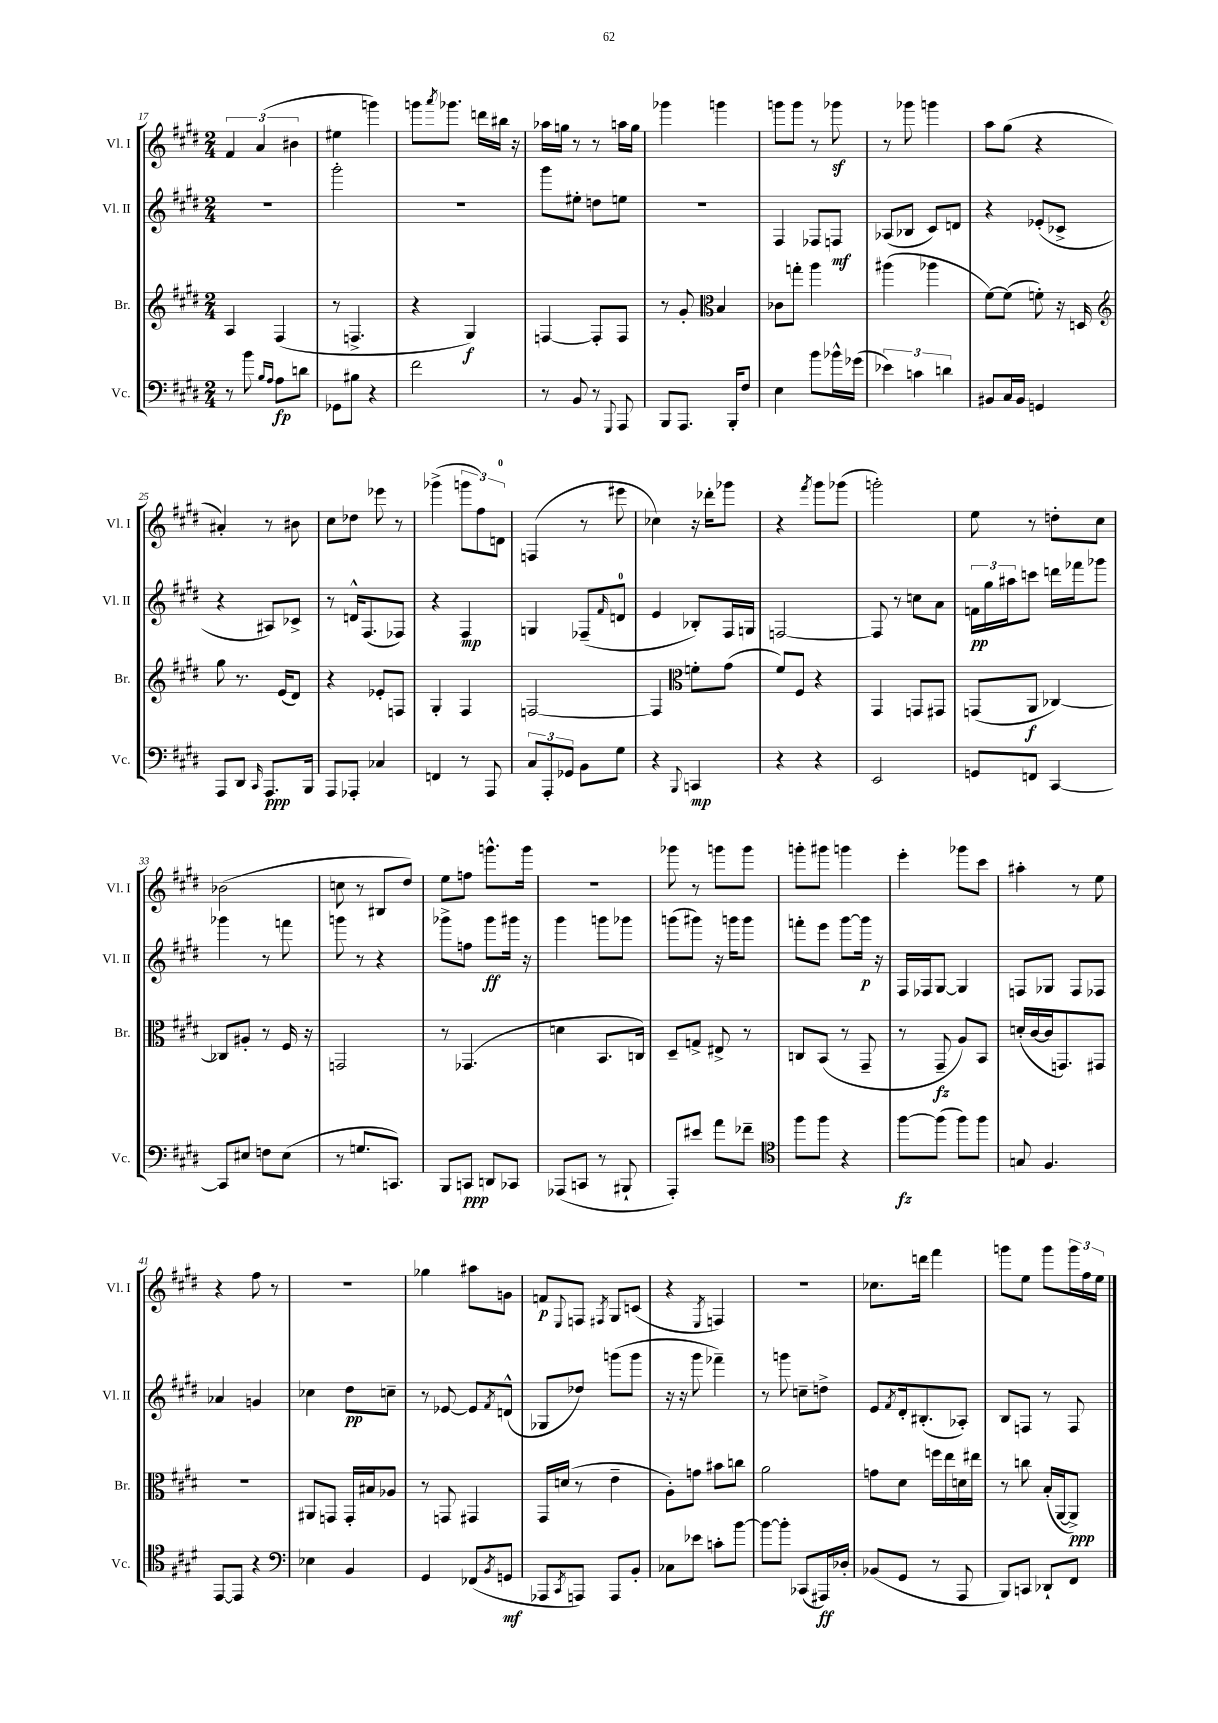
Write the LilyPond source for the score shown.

<<
\new StaffGroup <<
\new Staff = "s0" \with { instrumentName = "Vl. I" shortInstrumentName = "Vl. I" } {
    \clef treble \key e \major \numericTimeSignature \time 2/4
    \tuplet 3/2 { fis'4 a'4( bis'4 } |
    eis''4 g'''4) |
    g'''8 \acciaccatura { a'''8 } ges'''8. d'''16 bis''16 r16 |
    aes''16 g''16 r8 r8 a''16 g''16 |
    ges'''4 g'''4 |
    g'''8 g'''8 r8 ges'''8\sf |
    r8 ges'''8 g'''4 |
    a''8 gis''8( r4 |
    ais'4-.) r8 bis'8 |
    cis''8 des''8 ees'''8 r8 |
    ges'''4->( \tuplet 3/2 { g'''8 fis''8) d'8-0 } |
    f4( r8 eis'''8 |
    ces''4) r16 des'''16-. ges'''8 |
    r4 \acciaccatura { fis'''8 } gis'''8 ges'''8( |
    g'''2-.) |
    e''8 r8 d''8-. cis''8 |
    bes'2( |
    c''8 r8 bis8 dis''8) |
    e''8 f''8 g'''8.-^ g'''16 |
    r2 |
    ges'''8 r8 g'''8 g'''8 |
    g'''8-. gis'''8 g'''4 |
    e'''4-. ges'''8 cis'''8 |
    ais''4-. r8 e''8 |
    r4 fis''8 r8 |
    r2 |
    ges''4 ais''8 g'8 |
    f'8\p \appoggiatura { e8 } f8 \acciaccatura { fis8 } gis8 c'8( |
    r4 \acciaccatura { e8 } f4) |
    R2 |
    ces''8. d'''16 fis'''4 |
    g'''8 e''8 g'''8 \tuplet 3/2 { g'''16 fis''16 e''16 } \bar "|." |
}
\new Staff = "s1" \with { instrumentName = "Vl. II" shortInstrumentName = "Vl. II" } {
    \clef treble \key e \major \numericTimeSignature \time 2/4
    R2 |
    gis'''2-. |
    r2 |
    gis'''8 eis''8-. d''8 e''8 |
    R2 |
    fis4 fes8 f8\mf |
    aes8( bes8 cis'8) d'8 |
    r4 ees'8-.( ces'8-> |
    r4 ais8) ces'8-> |
    r8 d'16-^ fis8.( fes8) |
    r4 fis4\mp |
    g4 fes8--( \grace { fis'16 } d'8-0 |
    e'4 bes8-.) fis16 g16 |
    f2~ |
    f8 r8 c''8 a'8 |
    \tuplet 3/2 { f'16\pp gis''16 ais''16 } c'''8 d'''16 fes'''16 ges'''8 |
    ges'''4 r8 f'''8 |
    g'''8 r8 r4 |
    ges'''8-> f''8 ges'''8\ff gis'''16 r16 |
    gis'''4 g'''8 ges'''8 |
    g'''8( gis'''8) r16 g'''16 g'''8 |
    f'''8-. e'''8 gis'''8~ gis'''16\p r16 |
    fis16 fes16 gis8~ gis4 |
    f8 ges8 f8 fes8 |
    aes'4 g'4 |
    ces''4 dis''8\pp c''8-- |
    r8 ees'8~ ees'8 \acciaccatura { fis'8 } d'8-^( |
    ges8 des''8) g'''8( g'''8 |
    r16 r16 gis'''8 fes'''4--) |
    r8 g'''8 c''8-- d''8-> |
    e'8 \acciaccatura { fis'8 } dis'16-. bis8.-.( aes8-.) |
    b8 f8 r8 f8 \bar "|." |
}
\new Staff = "s2" \with { instrumentName = "Br." shortInstrumentName = "Br." } {
    \clef treble \key e \major \numericTimeSignature \time 2/4
    a4 fis4( |
    r8 f4.-> |
    r4 gis4\f) |
    f4~ f8-. f8 |
    r8 gis'8-. \clef alto b4 |
    ces'8 g''8-. a''4 |
    ais''4( aes''4 |
    fis'8~) fis'8( f'8-.) r16 d16 |
    \clef treble gis''8 r8. e'16( dis'8) |
    r4 ees'8-. f8 |
    gis4-. fis4 |
    f2~ |
    f4 \clef alto f'8-. gis'8( |
    fis'8) fis8 r4 |
    gis,4 g,8 gis,8 |
    g,8( a,8\f ces4~) |
    ces8 ais8-. r8 fis16 r16 |
    g,2 |
    r8 ges,4.( |
    d'4 b,8. c16) |
    dis8-- g8-> eis8-> r8 |
    c8 b,8( r8 gis,8-- |
    r8 gis,8--\fz a8) b,8 |
    d'16-.( cis'16~ cis'16 g,8.) gis,8 |
    r2 |
    ais,8 g,8 g,16-. bis16 aes8 |
    r8 g,8 gis,4 |
    gis,16 d'16( r8 e'4-- |
    a8-.) g'8 bis'8 c''8 |
    a'2 |
    g'8 dis'8 f''16 e''16 d'16 eis''16 |
    r8 c''8 b16-.( a,16~ a,8->\ppp) \bar "|." |
}
\new Staff = "s3" \with { instrumentName = "Vc." shortInstrumentName = "Vc." } {
    \clef bass \key e \major \numericTimeSignature \time 2/4
    r8 b'8 \grace { b16 a16 } a8\fp d'8 |
    ges,8 bis8 r4 |
    fis'2 |
    r8 b,8 r8 \appoggiatura { gis,,8 } a,,8 |
    b,,8 a,,8. b,,16-. fis8 |
    e4 b'8 bes'16-^ ges'16( |
    \tuplet 3/2 { ees'4) c'4 d'4 } |
    bis,8 cis16 bis,16 g,4 |
    a,,8 dis,8 \grace { cis,16 } a,,8.\ppp b,,16 |
    a,,8 aes,,8-. ces4 |
    f,4 r8 a,,8 |
    \tuplet 3/2 { cis8 a,,8-. ges,8 } b,8 gis8 |
    r4 \appoggiatura { b,,8 } c,4\mp |
    r4 r4 |
    e,2 |
    g,8 f,8 cis,4~ |
    cis,8 eis8 f8 eis8( |
    r8 g8. c,8.) |
    b,,8 c,8\ppp d,8 ces,8 |
    aes,,8( c,8 r8 bis,,8-! |
    a,,8-.) eis'8 a'8 fes'8-- |
    \clef tenor fis''8 fis''8 r4 |
    fis''8~\fz fis''8( fis''8) fis''8 |
    g8 fis4. |
    e,8~ e,8 r4 |
    \clef bass ees4 b,4 |
    gis,4 fes,8( \acciaccatura { b,8 } g,8\mf |
    aes,,8 \acciaccatura { cis,8 } a,,8) a,,8 b,8-. |
    ces8 ees'8 c'8-. b'8~ |
    b'8~ b'8-. ces,8( ais,,16\ff) des16-. |
    bes,8( gis,8 r8 a,,8 |
    b,,8) c,8 des,8-! fis,8 \bar "|." |
}
>>
>>
\layout { \context { \Score currentBarNumber = #17 } }
